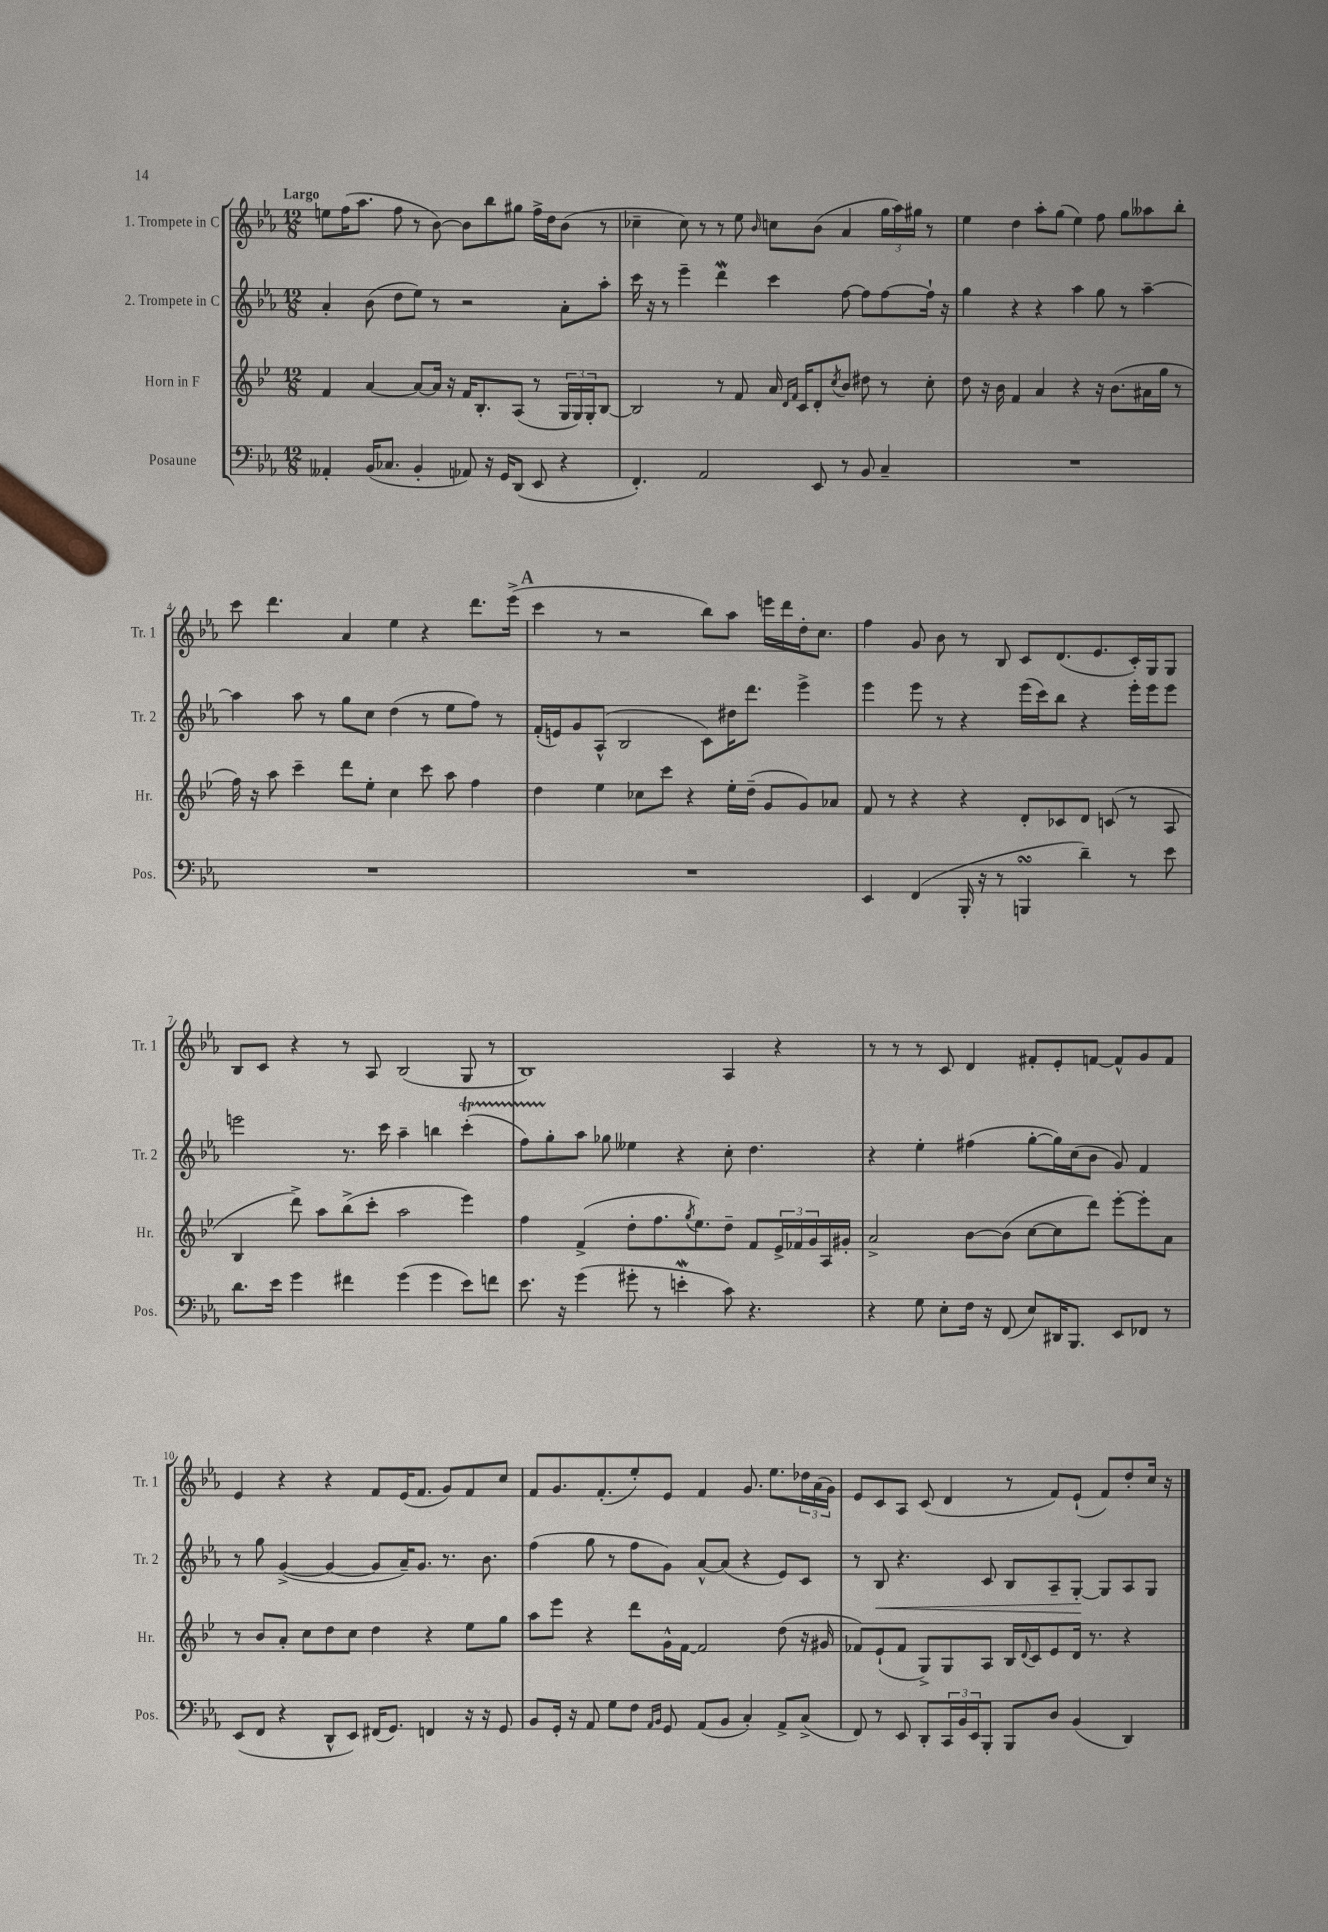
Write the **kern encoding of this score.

**kern	**kern	**kern	**dynam	**kern
*part4	*part3	*part2	*part2	*part1
*staff4	*staff3	*staff2	*staff2	*staff1
*I"Posaune	*I"Horn in F	*I"2. Trompete in C	*	*I"1. Trompete in C
*I'Pos.	*I'Hr.	*I'Tr. 2	*	*I'Tr. 1
*clefF4	*clefG2	*clefG2	*	*clefG2
*k[b-e-a-]	*k[b-e-]	*k[b-e-a-]	*	*k[b-e-a-]
*M12/8	*M12/8	*M12/8	*	*M12/8
=1	=1	=1	=1	=1
!	!	!	!	!LO:TX:a:B:t=Largo
4AA--X'/	4f/	4a-'/	.	8een\L
.	.	.	.	(16ff\K
.	.	.	.	8.aa-\J
(16BB-/KL	[4a/	(8b-\	.	.
8.C-X/J	.	.	.	.
.	.	8dd\L	.	8ff\
4BB-'/	8a/L_	8ee-\J)	.	8r
.	16a/Jk]	8r	.	[8b-\)
.	16r	.	.	.
8AA-X/)	16f/KL	2r	.	8b-\L]
.	8.B-'/	.	.	.
16r	.	.	.	8bb-\
16GG/KL	.	.	.	.
(8DD/J	(8A/J	.	.	8gg#X\J
8EE-/	8r	.	.	16ff^\LL
.	.	.	.	16dd\J
4r	24G/LL	8a-'\L	.	(8b-\J
.	24G/)	.	.	.
.	24G'/J	.	.	.
.	[8B-/J	8aa-'\J	.	8r
=2	=2	=2	=2	=2
4.FF'/)	2B-/]	16ccc\	.	4cc-X~\
.	.	16r	.	.
.	.	8r	.	.
.	.	4eee-~\	.	8cc-\)
2AA-/	.	.	.	8r
.	8r	4dddW\	.	8r
.	8f/	.	.	8ee-\
.	.	.	.	16qqb-/
.	16a/	4ccc\	.	8ccn\L
.	16qqd/LL	.	.	.
.	16qqf/JJ	.	.	.
.	16c/KL	.	.	.
8EE-/	8d'/	.	.	(8b-\J
.	8qcc/	.	.	.
8r	8b-/J	[8ff\	.	4a-/
8BB-/	8dd#X\	8ff\L]	.	.
4C~/	8r	[8ff\	.	24gg\LL
.	.	.	.	24aa-\)
.	.	.	.	24gg#X\JJ
.	8cc'\	16ff`\Jk]	.	8r
.	.	16r	.	.
=3	=3	=3	=3	=3
1.r	8dd\	4gg\	.	4ee-\
.	16r	.	.	.
.	16b-\	.	.	.
.	4f/	4r	.	4dd\
.	4a/	4r	.	8aa-'\L
.	.	.	.	(8gg\J
.	4r	4aa-\	.	4ee-\)
.	16r	8gg\	.	8ff\
.	(8.b-\L	.	.	.
.	.	8r	.	8gg\L
.	16a#X\L	[4aa-~\	.	8aa--X\
.	16gg\JJ	.	.	.
.	8r	.	.	8bb-'\J
!!LO:LB:g=z
=4	=4	=4	=4	=4
1.r	16ff\)	4aa-\]	.	8ccc\
.	16r	.	.	.
.	8aa\	.	.	4.ddd\
.	4ccc~\	8aa-\	.	.
.	.	8r	.	.
.	8ddd\L	8gg\L	.	4a-/
.	8ee-'\J	8cc\J	.	.
.	4cc\	(4dd\	.	4ee-\
.	8ccc\	8r	.	4r
.	8aa\	8ee-\L	.	.
.	4ff\	8ff\J)	.	8.ddd\L
.	.	8r	.	.
.	.	.	.	(16eee-^\Jk
!!LO:REH:place=s1:t=A
=5	=5	=5	=5	=5
1.r	4dd\	(16f'/LL	.	4ccc\
.	.	16en/J)	.	.
.	.	8g/	.	.
.	4ee-\	(8A-^^/J	.	8r
.	.	2B-/	.	2r
.	8cc-X\L	.	.	.
.	8ccc\J	.	.	.
.	4r	.	.	.
.	.	8c\L)	.	8bb-\L)
.	16ee-'\LL	16dd#X\K	.	8aa-\J
.	(16dd~\JJ	8.ddd\J	.	.
.	8g/L	.	.	16eeen\LL
.	.	.	.	16ddd\
.	8g/)	4eee-^\	.	16dd'\J
.	.	.	.	8.cc\J
.	8a-X/J	.	.	.
=6	=6	=6	=6	=6
4EE-/	8f/	4eee-\	.	4ff\
.	8r	.	.	.
(4FF/	4r	8eee-\	.	8g/
.	.	8r	.	8b-\
16BBB-'/	4r	4r	.	8r
16r	.	.	.	.
8r	.	.	.	8B-/
4BBBnsSsS/	8d'/L	(16eee-\LL	.	8c/L
.	.	16ccc\J)	.	.
.	8c-X/	8bb-\J	.	(8.d/
4d~\)	8d/J	4r	.	.
.	.	.	.	8.e-/
.	(8cn/	.	.	.
8r	8r	16eee-'\LL	.	16c'/L)
.	.	16eee-\J	.	16G/J
8e-\	8A/	8eee-\J	.	8G/J
!!LO:LB:g=z
=7	=7	=7	=7	=7
8.d\L	4B-/	2eeen\	.	8B-/L
.	.	.	.	8c/J
16e-\Jk	.	.	.	.
4g\	8ddd^\)	.	.	4r
.	8aa\L	.	.	.
4f#X\	(8bb-^\	8.r	.	8r
.	8ccc'\J	.	.	8A-/
.	.	16ccc\	.	.
(4g\	2aa\	4aa-~\	.	(2B-/
4g\	.	4bbn\	.	.
8e-\L)	4eee-\)	(4cccT'\	.	8G/
8fn\J	.	.	.	8r
=8	=8	=8	=8	=8
8.e-\	4ff\	8ffTTT\L)	.	1B-)
.	.	8gg'\	.	.
16r	.	.	.	.
(4g\	(4f^/	8aa-\J	.	.
.	.	8gg-X\	.	.
8g#X'\	8dd'\L	4ee--X\	.	.
8r	8.ff\	.	.	.
4enW'\	.	4r	.	.
.	8qgg/	.	.	.
.	8.ee-\)	.	.	.
8c\)	8dd~\J	8cc'\	.	4A-/
4.r	8f/L	4.dd\	.	.
.	24e-^/L	.	.	4r
.	24f-X/	.	.	.
.	24g/	.	.	.
.	16A/	.	.	.
.	16g#X'/JJ	.	.	.
=9	=9	=9	=9	=9
4r	2a^/	4r	.	8r
.	.	.	.	8r
8G\	.	4ee-'\	.	8r
8E-'\L	.	.	.	8c/
16F\Jk	[8b-\L	(4ff#X\	.	4d/
16r	.	.	.	.
(8FF/	(8b-\J]	.	.	.
8E-/L)	[8cc\L	[8gg'\L	.	8f#X'/L
16DD#X/K	8cc\]	16gg\L])	.	8e-'/
8.BBB-/J	.	(16cc\J	.	.
.	8ddd\J)	8b-\J	.	[8fn/J
8EE-/L	[8eee-'\L	8g/)	.	8f^^/L]
8FF-X/J	8eee-'\]	4f/	.	8g/
8r	8a\J	.	.	8f/J
!!LO:LB:g=z
=10	=10	=10	=10	=10
(8EE-/L	8r	8r	.	4e-/
8FF/J	8b-/L	8gg\	.	.
4r	8a'/J	([4g^/	.	4r
.	8cc\L	.	.	.
8DD^^/L	8dd\	4g/_	.	4r
8EE-/J)	8cc\J	.	.	.
(16FF#X/KL	4dd\	8g/L]	.	8f/L
8.GG/J)	.	.	.	.
.	.	16a-~/K)	.	(16e-/K
.	.	8.g/J	.	8.f/J
4FFn/	4r	.	.	.
.	.	8.r	.	8g/L)
16r	8ee-\L	.	.	8f/
16r	.	8.b-\	.	.
8GG/	8gg\J	.	.	8cc/J
=11	=11	=11	=11	=11
8BB-/L	8aa\L	(4ff\	.	8f/L
16GG'/Jk	8eee-\J	.	.	8.g/
16r	.	.	.	.
8AA-/	4r	8gg\	.	.
.	.	.	.	(8.f'/
8G\L	.	8r	.	.
8F\J	8ddd\L	8ff\L	.	8ee-'/)
16qqAA-/LL	.	.	.	.
16qqBB-/JJ	.	.	.	.
8GG/	16g^^\L	8g\J)	.	8e-/J
.	[16f\JJ	.	.	.
(8AA-/L	2f/]	[8a-^^/L	.	4f/
8BB-/J	.	(8a-/J]	.	.
4C'/)	.	4r	.	8.g/
.	.	.	.	8.ee-\L
8AA-^/L	(8dd\	8e-/L)	.	.
(8C^/J	16r	8c/J	.	24dd-X\L
.	.	.	.	(24a-\
.	16g#X/	.	.	.
.	.	.	.	24g\JJ)
=12	=12	=12	=12	=12
8FF/)	8f-X/L)	8r	.	8e-/L
!	!	!	!LO:HP:b	!
8r	(8e-`/	8B-/	<	8c/
8EE-/	8f-/J	4.r	.	8A-/J
8DD'/L	8G^/L)	.	.	(8c/
24CC/L	8G/	.	.	4d/
24BB-/	.	.	.	.
24EE-/J	.	.	.	.
8BBB-'/J	8A/J	8c/	.	.
8BBB-/L	16B-/LL	8B-/L	.	8r
.	8qqd/	.	.	.
.	16c/J	.	.	.
8D/J	8e-/	8A-~/	.	8f/L)
(4BB-/	16d/Jk	[8G'/J	.	(8e-`/J
.	8.r	.	.	.
.	.	8G/L]	[	8f/L)
4DD/)	4r	8A-/	.	8dd'/
.	.	8G/J	.	16cc/Jk
.	.	.	.	16r
==	==	==	==	==
*-	*-	*-	*-	*-
